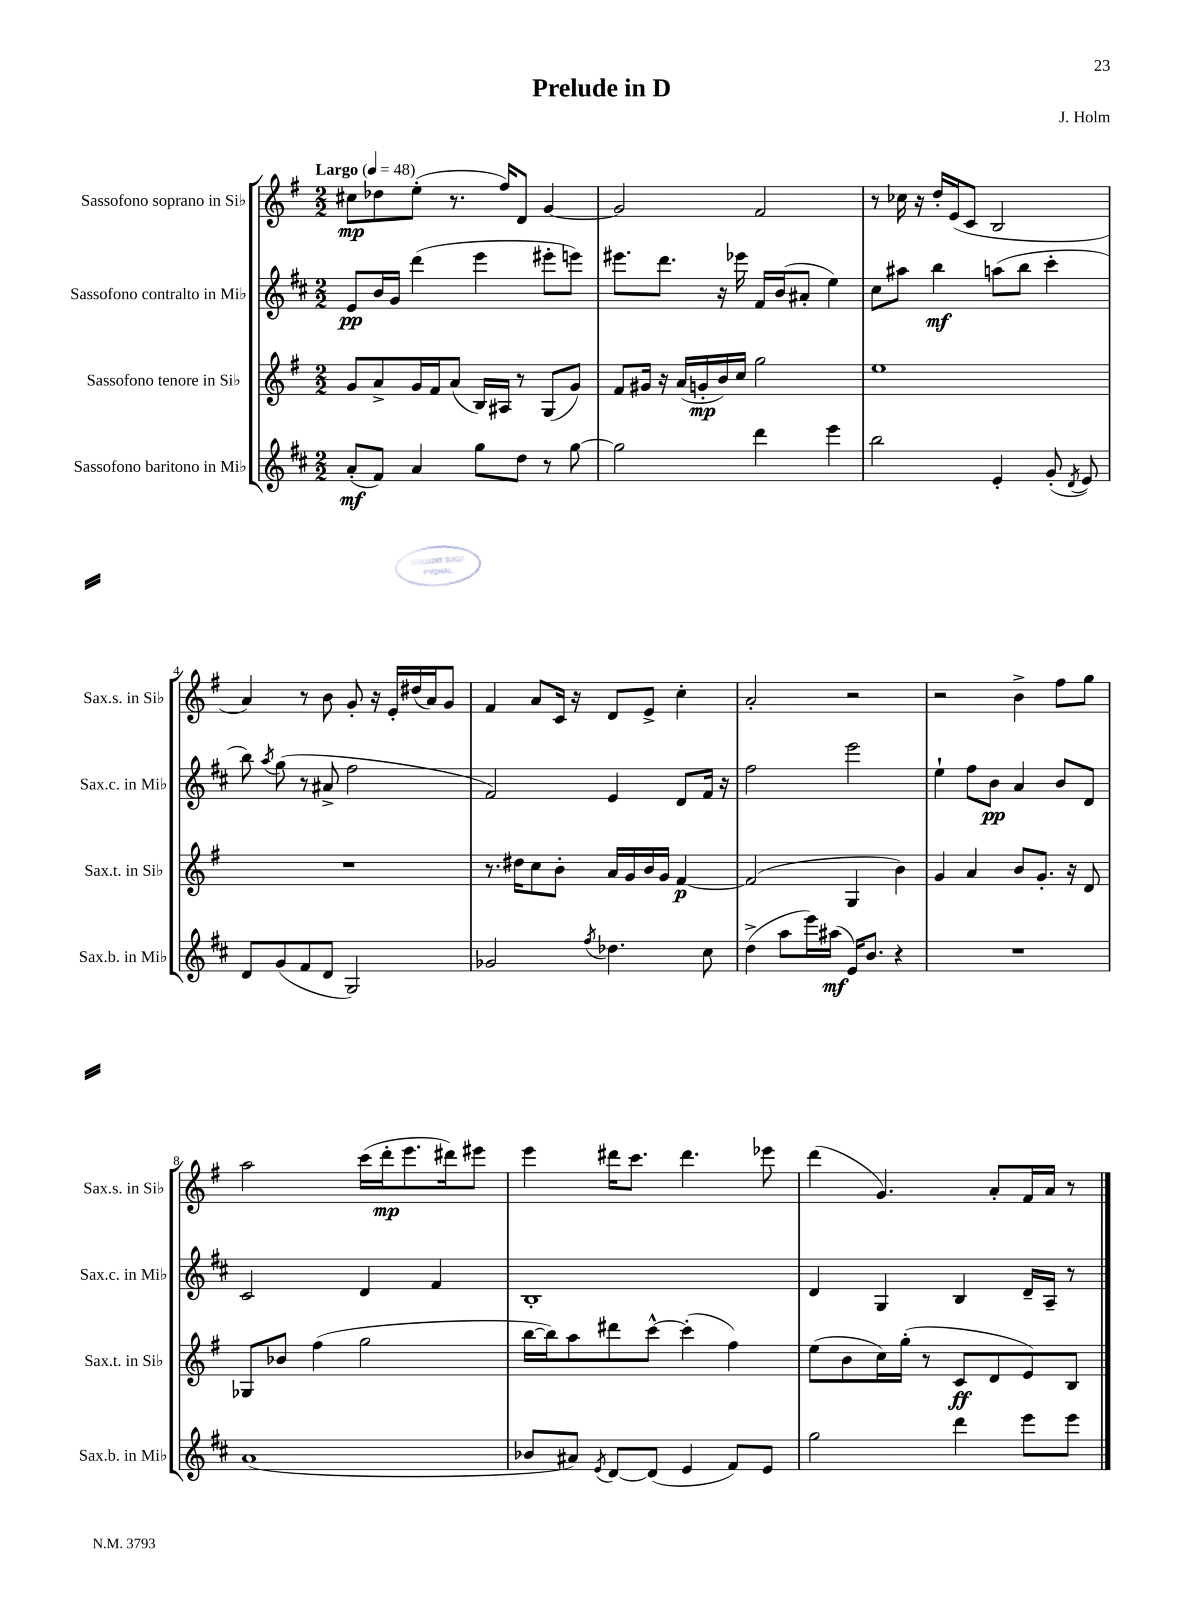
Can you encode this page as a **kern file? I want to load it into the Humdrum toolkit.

**kern	**dynam	**kern	**dynam	**kern	**dynam	**kern	**dynam
*part4	*part4	*part3	*part3	*part2	*part2	*part1	*part1
*staff4	*staff4	*staff3	*staff3	*staff2	*staff2	*staff1	*staff1
*I"Sassofono baritono in Mi♭	*	*I"Sassofono tenore in Si♭	*	*I"Sassofono contralto in Mi♭	*	*I"Sassofono soprano in Si♭	*
*I'Sax.b. in Mi♭	*	*I'Sax.t. in Si♭	*	*I'Sax.c. in Mi♭	*	*I'Sax.s. in Si♭	*
*clefG2	*	*clefG2	*	*clefG2	*	*clefG2	*
*k[f#c#]	*	*k[f#]	*	*k[f#c#]	*	*k[f#]	*
*M2/2	*	*M2/2	*	*M2/2	*	*M2/2	*
*MM48	*	*MM48	*	*MM48	*	*MM48	*
=1	=1	=1	=1	=1	=1	=1	=1
!	!	!	!	!	!	!LO:TX:a:B:t=Largo	!
(8a'/L	mf	8g/L	.	8e/L	pp	8cc#X\L	mp
8f#/J)	.	8a^/	.	16b/L	.	8dd-X\	.
.	.	.	.	16g/JJ	.	.	.
4a/	.	16g/L	.	(4ddd\	.	(8ee'\J	.
.	.	16f#/J	.	.	.	.	.
.	.	(8a/J	.	.	.	8.r	.
8gg\L	.	16B/LL)	.	4eee\	.	.	.
.	.	16A#X/JJ	.	.	.	16ff#/KL)	.
8dd\J	.	8r	.	.	.	8d/J	.
8r	.	(8G/L	.	8eee#X'\L	.	[4g/	.
[8gg\	.	8g/J)	.	8eeen\J)	.	.	.
=2	=2	=2	=2	=2	=2	=2	=2
2gg\]	.	8f#/L	.	8.eee#X\L	.	2g/]	.
.	.	16g#X/Jk	.	.	.	.	.
.	.	16r	.	8.ddd\J	.	.	.
.	.	(16a/LL	.	.	.	.	.
.	.	16gn'/	mp	.	.	.	.
.	.	16b/)	.	16r	.	.	.
.	.	16cc/JJ	.	16eee-X\	.	.	.
4ddd\	.	2gg\	.	16f#/LL	.	2f#/	.
.	.	.	.	(16b/J	.	.	.
.	.	.	.	8a#X'/J	.	.	.
4eee\	.	.	.	4ee\)	.	.	.
=3	=3	=3	=3	=3	=3	=3	=3
2bb\	.	1ee	.	8cc#\L	.	8r	.
.	.	.	.	8aa#X\J	.	16cc-X\	.
.	.	.	.	.	.	16r	.
.	.	.	.	4bb\	mf	16dd'/LL	.
.	.	.	.	.	.	(16e/J	.
.	.	.	.	.	.	8c/J	.
4e'/	.	.	.	(8aan\L	.	2B/	.
.	.	.	.	8bb\J	.	.	.
(8g'/	.	.	.	4ccc#'\	.	.	.
8qd/	.	.	.	.	.	.	.
8e/)	.	.	.	.	.	.	.
!!LO:LB:g=z
=4	=4	=4	=4	=4	=4	=4	=4
8d/L	.	1r	.	8bb\)	.	4a/)	.
.	.	.	.	8qaa/	.	.	.
(8g/	.	.	.	(8gg\	.	.	.
8f#/	.	.	.	8r	.	8r	.
8d/J	.	.	.	8a#X^/	.	8b\	.
2G/)	.	.	.	2ff#\	.	8g'/	.
.	.	.	.	.	.	16r	.
.	.	.	.	.	.	16e'/LL	.
.	.	.	.	.	.	(16dd#X/	.
.	.	.	.	.	.	16a/J)	.
.	.	.	.	.	.	8g/J	.
=5	=5	=5	=5	=5	=5	=5	=5
2g-X/	.	8.r	.	2f#/)	.	4f#/	.
.	.	16dd#X\KL	.	.	.	.	.
.	.	8cc\	.	.	.	8a/L	.
.	.	8b'\J	.	.	.	16c/Jk	.
.	.	.	.	.	.	16r	.
8qff#/	.	.	.	.	.	.	.
4.dd-X\	.	16a/LL	.	4e/	.	8d/L	.
.	.	16g/	.	.	.	.	.
.	.	16b/	.	.	.	8e^/J	.
.	.	16g/JJ	.	.	.	.	.
.	.	[4f#/	p	8d/L	.	4cc'\	.
8cc#\	.	.	.	16f#/Jk	.	.	.
.	.	.	.	16r	.	.	.
=6	=6	=6	=6	=6	=6	=6	=6
(4dd^\	.	(2f#/]	.	2ff#\	.	2a'/	.
8aa\L	.	.	.	.	.	.	.
16eee\L)	.	.	.	.	.	.	.
(16aa#X\JJ	mf	.	.	.	.	.	.
16e/KL)	.	4G/	.	2eee\	.	2r	.
8.b/J	.	.	.	.	.	.	.
4r	.	4b\)	.	.	.	.	.
=7	=7	=7	=7	=7	=7	=7	=7
1r	.	4g/	.	4ee`\	.	2r	.
.	.	4a/	.	8ff#\L	.	.	.
.	.	.	.	8b\J	pp	.	.
.	.	8b/L	.	4a/	.	4b^\	.
.	.	8.g'/J	.	.	.	.	.
.	.	.	.	8b/L	.	8ff#\L	.
.	.	16r	.	.	.	.	.
.	.	8d/	.	8d/J	.	8gg\J	.
!!LO:LB:g=z
=8	=8	=8	=8	=8	=8	=8	=8
(1a	.	8G-X/L	.	2c#/	.	2aa\	.
.	.	8b-X/J	.	.	.	.	.
.	.	(4ff#\	.	.	.	.	.
.	.	2gg\	.	4d/	.	(16ccc\LL	.
.	.	.	.	.	.	16ddd'\J	mp
.	.	.	.	.	.	8.eee\	.
.	.	.	.	4f#/	.	.	.
.	.	.	.	.	.	16ddd#X\k)	.
.	.	.	.	.	.	8eee#X\J	.
=9	=9	=9	=9	=9	=9	=9	=9
8b-X/L	.	[16bb\LL	.	1B'	.	4eee\	.
.	.	16bb\J])	.	.	.	.	.
8a#X/J)	.	8aa\	.	.	.	.	.
8qe/	.	.	.	.	.	.	.
[8d/L	.	8ddd#X\	.	.	.	16ddd#X\KL	.
.	.	.	.	.	.	8.ccc\J	.
(8d/J]	.	[8ccc^^\J	.	.	.	.	.
4e/	.	(4ccc'\]	.	.	.	4.ddd#\	.
8f#/L)	.	4ff#\)	.	.	.	.	.
8e/J	.	.	.	.	.	8eee-X\	.
=10	=10	=10	=10	=10	=10	=10	=10
2gg\	.	(8ee\L	.	4d/	.	(4ddd\	.
.	.	8b\	.	.	.	.	.
.	.	16cc\L)	.	4G/	.	4.g/)	.
.	.	(16gg'\JJ	.	.	.	.	.
.	.	8r	.	.	.	.	.
4ddd\	.	8c/L	ff	4B/	.	.	.
.	.	8d/	.	.	.	8a'/L	.
8eee\L	.	8e/)	.	16d~/LL	.	16f#/L	.
.	.	.	.	16A~/JJ	.	16a/JJ	.
8eee\J	.	8B/J	.	8r	.	8r	.
==	==	==	==	==	==	==	==
*-	*-	*-	*-	*-	*-	*-	*-
